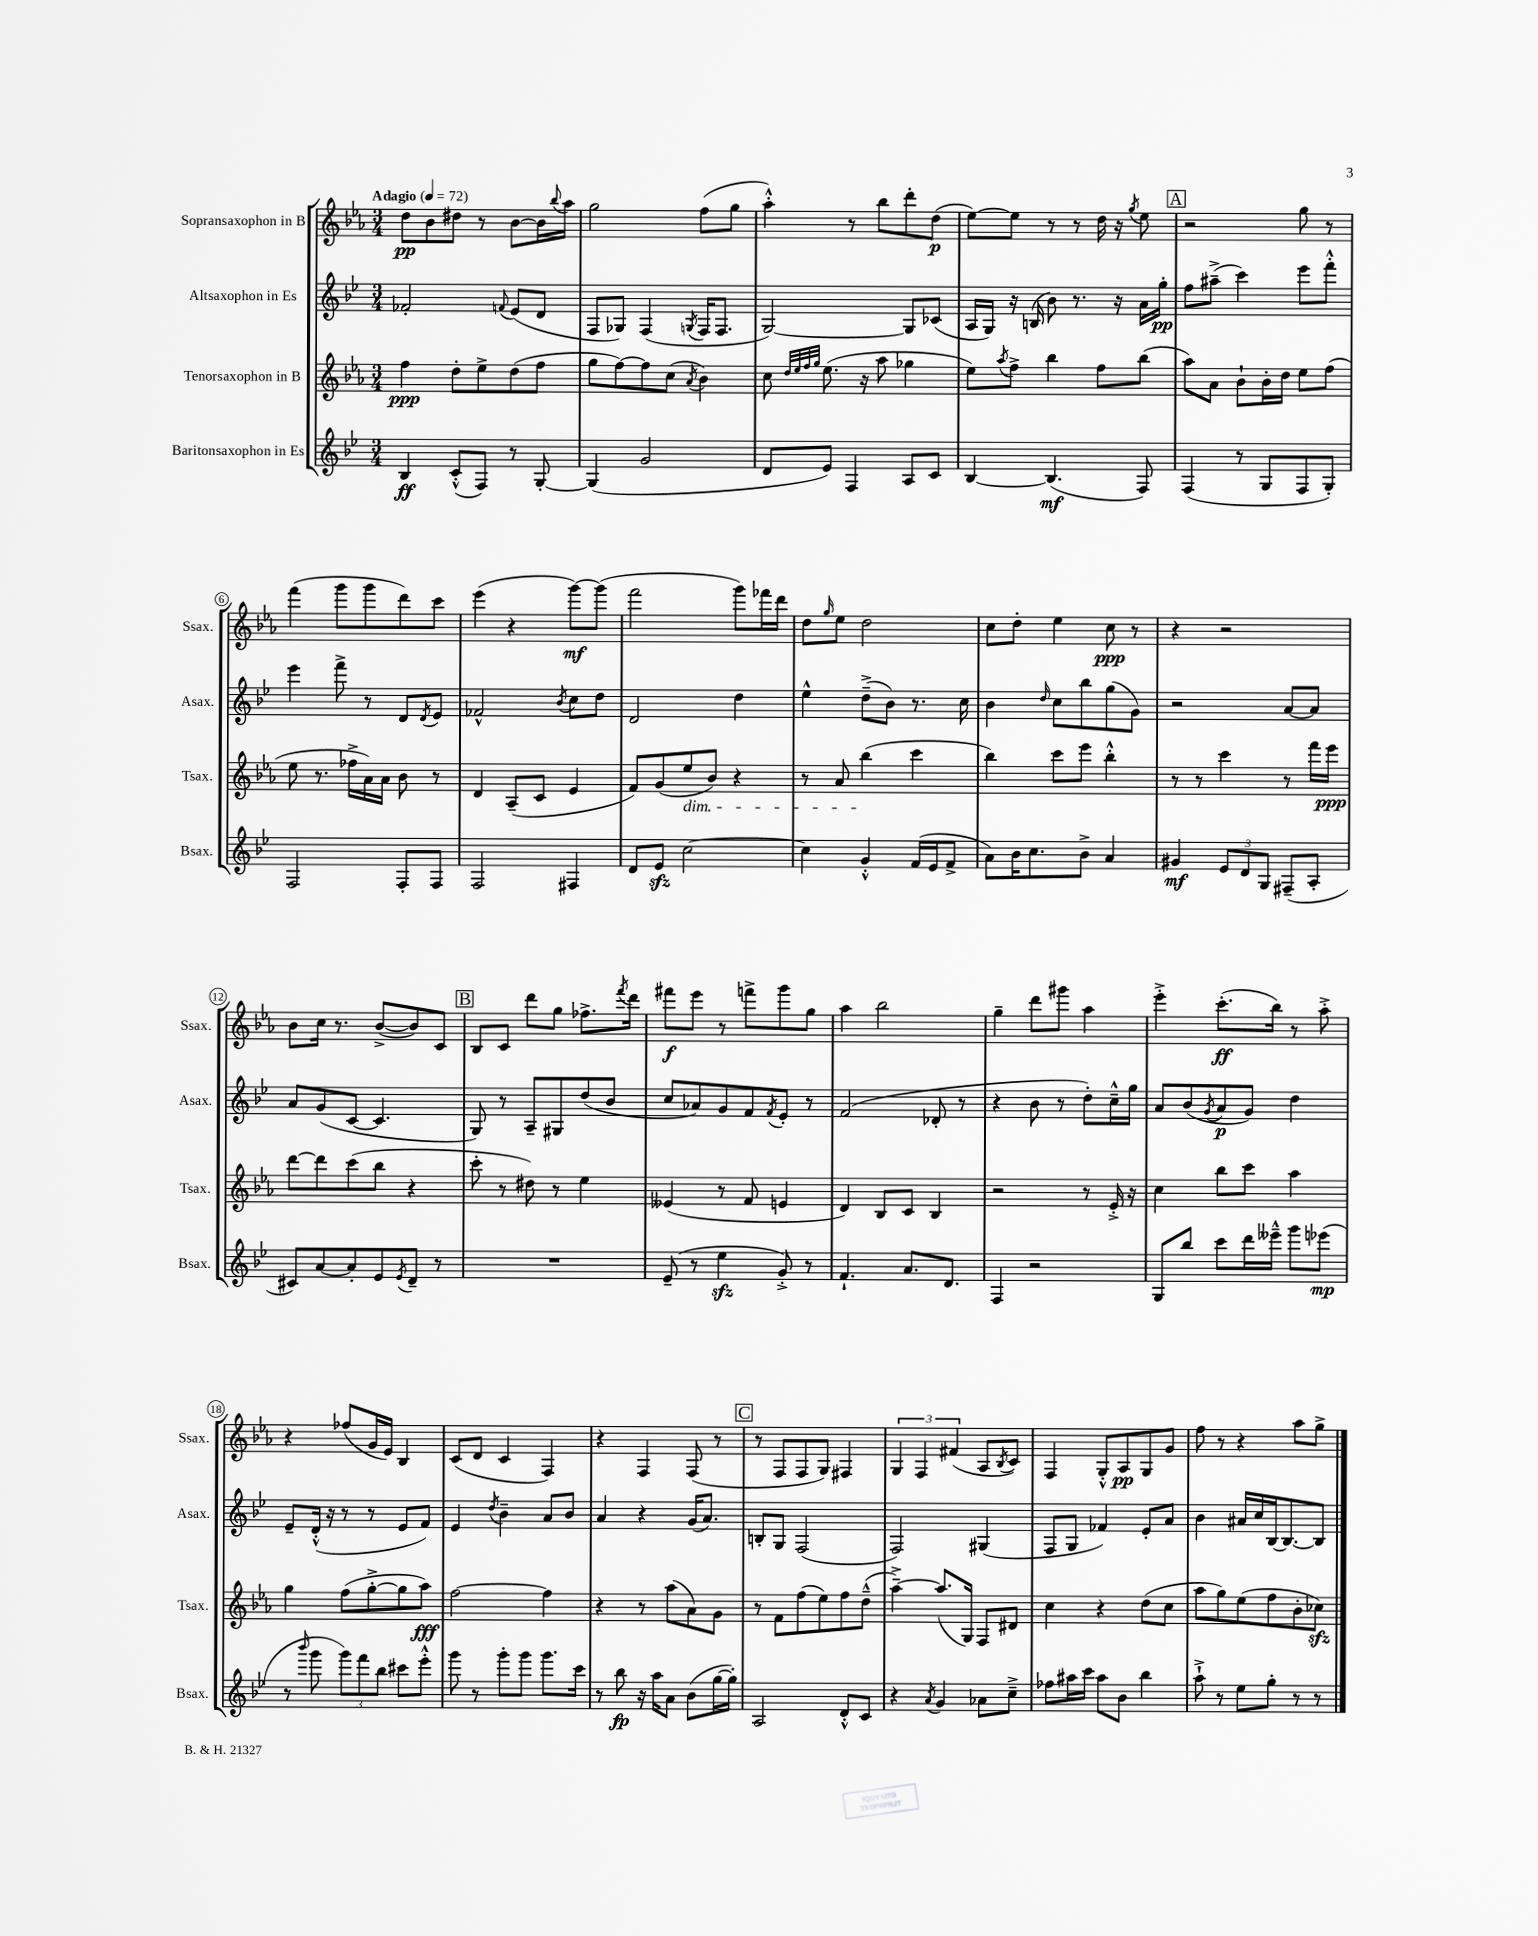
<<
\new StaffGroup <<
\new Staff = "s0" \with { instrumentName = "Sopransaxophon in B" shortInstrumentName = "Ssax." } {
    \clef treble \key ees \major \numericTimeSignature \time 3/4 \tempo "Adagio" 4 = 72
    d''8\pp bes'8 dis''8 r8 bes'8~ bes'16 \appoggiatura { bes''8 } aes''16 |
    g''2 f''8( g''8 |
    aes''4-.-^) r8 bes''8 d'''8-. d''8\p( |
    ees''8~) ees''8 r8 r8 d''16 r16 \acciaccatura { g''8 } ees''8 |
    \mark \markup { \box "A" } r2 g''8 r8 |
    f'''4( g'''8 g'''8 d'''8) c'''8 |
    ees'''4( r4 g'''8~\mf) g'''8( |
    f'''2 g'''8) fes'''16 d'''16 |
    d''8 \grace { g''16 } ees''8 d''2 |
    c''8 d''8-. ees''4 c''8\ppp r8 |
    r4 r2 |
    bes'8 c''16 r8. bes'8~->( bes'8) c'8 |
    \mark \markup { \box "B" } bes8 c'8 d'''8 g''8 fes''8.-> \acciaccatura { f'''8 } d'''16 |
    fis'''8\f ees'''8 r8 f'''8-> g'''8 g''8 |
    aes''4 bes''2 |
    g''4-- d'''8 gis'''8 aes''4 |
    ees'''4-.-> c'''8.-.\ff( bes''16) r8 aes''8-.-> |
    r4 fes''8( g'16 ees'16) bes4 |
    c'8( d'8 c'4 f4) |
    r4 f4 f8( r8 |
    \mark \markup { \box "C" } r8 f8 f8 g8) fis4 |
    \tuplet 3/2 { g4 f4 fis'4( } aes8 \acciaccatura { bes8 } c'8) |
    f4 g8-.-^ aes8\pp g8 g'8 |
    f''8 r8 r4 aes''8 g''8-> \bar "|." |
}
\new Staff = "s1" \with { instrumentName = "Altsaxophon in Es" shortInstrumentName = "Asax." } {
    \clef treble \key bes \major \numericTimeSignature \time 3/4
    fes'2-. \appoggiatura { f'8 } ees'8( d'8 |
    f8 ges8) f4( \acciaccatura { g8 } f16 f8. |
    g2~) g8 ces'8( |
    a16 g16) r16 b16( bes'8) r8. r16 a'16 g''16-.\pp |
    \mark \markup { \box "A" } f''8 ais''8--->( c'''4) ees'''8 f'''8-.-^ |
    ees'''4 f'''8-> r8 d'8 \acciaccatura { d'8 } ees'8 |
    fes'2-^ \acciaccatura { bes'8 } c''8 d''8 |
    d'2 d''4 |
    ees''4-^ d''8--->( bes'8) r8. c''16 |
    bes'4 \grace { d''16 } c''8 bes''8 g''8( g'8) |
    r2 a'8~ a'8 |
    a'8 g'8( c'8~ c'4. |
    \mark \markup { \box "B" } g8) r8 a8-- gis8 d''8( bes'8 |
    c''8 aes'8) g'8 f'8 \acciaccatura { f'8 } ees'8-. r8 |
    f'2( des'8-. r8 |
    r4 bes'8 r8 d''8-.) c''16---^ g''16 |
    a'8 bes'8( \acciaccatura { g'8 } a'8\p g'8) d''4 |
    ees'8-- d'16-.-^( r16 r8 r8 ees'8 f'8) |
    ees'4 \acciaccatura { d''8 } bes'4-- a'8 bes'8 |
    a'4 r4 g'16( a'8.) |
    \mark \markup { \box "C" } b8-. g8 f2( |
    f2) gis4( |
    f8 g8 fes'4) ees'8-. a'8 |
    bes'4 ais'16 c''16 bes16~ bes8.~ bes8 \bar "|." |
}
\new Staff = "s2" \with { instrumentName = "Tenorsaxophon in B" shortInstrumentName = "Tsax." } {
    \clef treble \key ees \major \numericTimeSignature \time 3/4
    f''4\ppp d''8-. ees''8-> d''8( f''8 |
    g''8 f''8~) f''8 c''8( \acciaccatura { aes'8 } bes'4) |
    c''8 \grace { d''32 ees''32 f''32 g''32 } ees''8.( r16 aes''8 ges''4 |
    ees''8) \acciaccatura { aes''8 } f''8-> bes''4 f''8 bes''8( |
    \mark \markup { \box "A" } aes''8) aes'8 bes'8-! bes'16-. d''16 ees''8 f''8( |
    ees''8 r8. fes''16-> aes'16) aes'16 bes'8 r8 |
    d'4 aes8--( c'8 ees'4 |
    f'8) g'8( ees''8\dim bes'8) r4 |
    r8 aes'8 bes''4\!( c'''4 |
    bes''4) c'''8 ees'''8 bes''4-.-^ |
    r8 r8 c'''4 r8 f'''16 ees'''16\ppp |
    d'''8~ d'''8 c'''8( bes''8 r4 |
    \mark \markup { \box "B" } c'''8-. r8 dis''8) r8 ees''4 |
    eeses'4( r8 f'8 e'4 |
    d'4) bes8 c'8 bes4 |
    r2 r8 ees'16-.-> r16 |
    c''4 bes''8 c'''8 aes''4 |
    g''4 f''8( g''8~-.-> g''8 aes''8\fff) |
    f''2~ f''4 |
    r4 r8 aes''8( aes'8) g'8 |
    \mark \markup { \box "C" } r8 f'8 f''8( ees''8) f''8 d''8---^( |
    aes''4~--->) aes''8.( g16) f8 dis'8 |
    c''4 r4 d''8( c''8 |
    aes''8 g''8) ees''8( f''8 bes'8-. ces''8\sfz) \bar "|." |
}
\new Staff = "s3" \with { instrumentName = "Baritonsaxophon in Es" shortInstrumentName = "Bsax." } {
    \clef treble \key bes \major \numericTimeSignature \time 3/4
    bes4\ff c'8-.-^( f8) r8 g8~-. |
    g4( g'2 |
    d'8 ees'8) f4 a8 c'8 |
    bes4~ bes4.\mf( f8) |
    \mark \markup { \box "A" } f4( r8 g8 f8 g8-.) |
    f2 f8-. f8 |
    f2 fis4 |
    d'8 ees'8\sfz c''2~ |
    c''4 g'4-.-^ f'16( ees'16 f'8-> |
    a'8) bes'16 c''8. bes'8-> a'4 |
    gis'4\mf \tuplet 3/2 { ees'8 d'8 g8 } fis8--( a8-. |
    cis'8) a'8~ a'8-. ees'8 \acciaccatura { ees'8 } d'8-- r8 |
    \mark \markup { \box "B" } R2. |
    ees'8--( r8 ees''4\sfz g'8-.->) r8 |
    f'4.-! a'8. d'8. |
    f4 r2 |
    g8 bes''8 c'''8 d'''16 eeses'''16---^ g'''8 ees'''8\mp( |
    r8 \grace { bes'''16 } g'''8 \tuplet 3/2 { g'''8) f'''8 bes''8 } cis'''8 ees'''8-.-^ |
    g'''8 r8 g'''8-. g'''8 g'''8. c'''16 |
    r8 bes''8\fp r16 a''16 a'8 bes'8( g''16~ g''16-.) |
    \mark \markup { \box "C" } a2 d'8-.-^ c'8 |
    r4 \acciaccatura { a'8 } g'4 aes'8 c''8---> |
    fes''8 ais''16 c'''16 ais''8 bes'8 bes''4 |
    a''8-!-> r8 ees''8 g''8-. r8 r8 \bar "|." |
}
>>
>>
\layout { \context { \Score \override BarNumber.stencil = #(make-stencil-circler 0.1 0.3 ly:text-interface::print) } }
